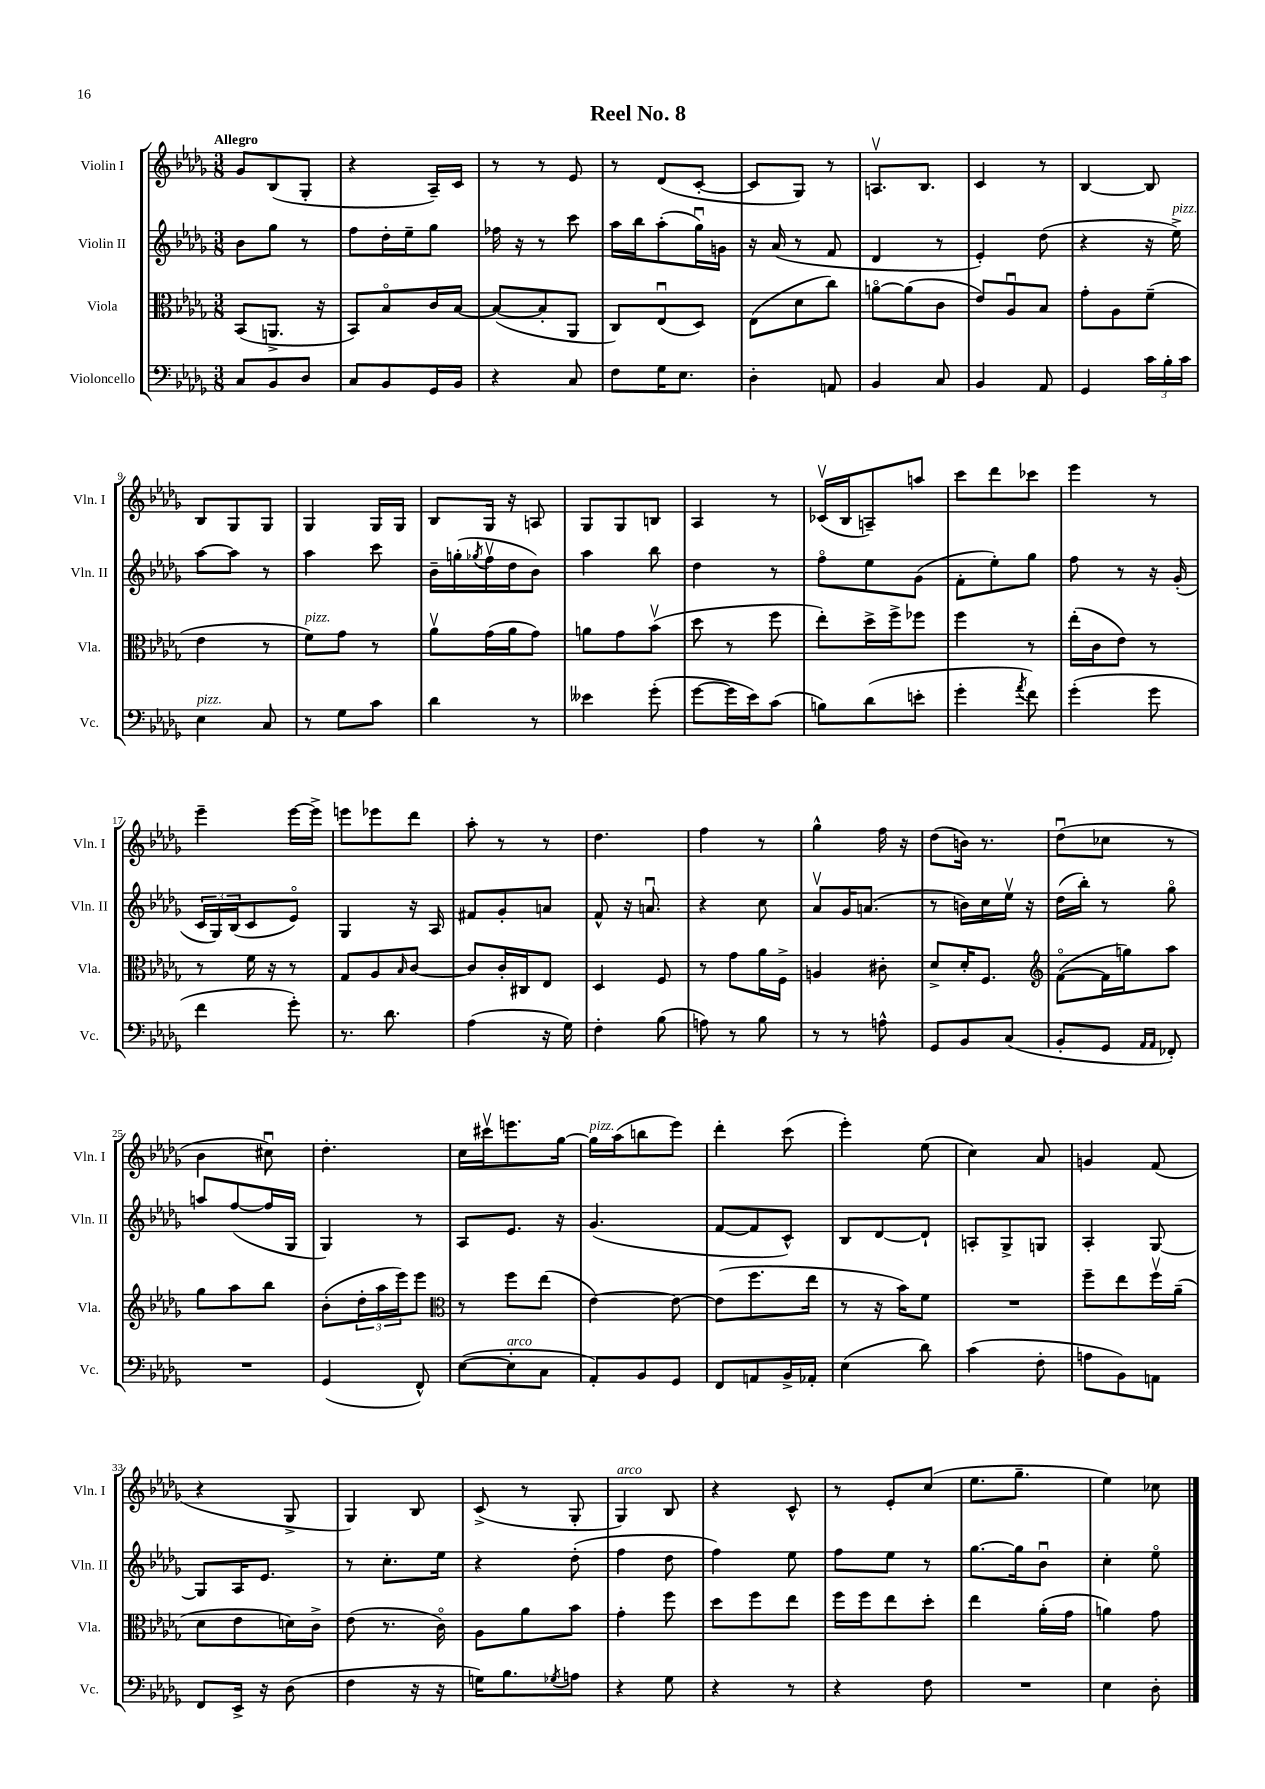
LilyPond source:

\header { title = "Reel No. 8" }
<<
\new StaffGroup <<
\new Staff = "s0" \with { instrumentName = "Violin I" shortInstrumentName = "Vln. I" } {
    \clef treble \key des \major \numericTimeSignature \time 3/8 \tempo "Allegro"
    ges'8 bes8( ges8-. |
    r4 aes16--) c'16 |
    r8 r8 ees'8 |
    r8 des'8( c'8~-. |
    c'8 ges8) r8 |
    a8.\upbow bes8. |
    c'4 r8 |
    bes4~ bes8 |
    bes8 ges8 ges8 |
    ges4 ges16 ges16 |
    bes8 ges16 r16 a8 |
    ges8 ges8 b8 |
    aes4 r8 |
    ces'16\upbow( bes16 a8--) a''8 |
    c'''8 des'''8 ces'''8 |
    ees'''4 r8 |
    ees'''4-- ees'''16~ ees'''16-> |
    e'''8 ees'''8 des'''8 |
    aes''8-. r8 r8 |
    des''4. |
    f''4 r8 |
    ges''4-^ f''16 r16 |
    des''8( b'16) r8. |
    des''8\downbow( ces''8 r8 |
    bes'4 cis''8\downbow) |
    des''4.-. |
    c''16 cis'''16\upbow e'''8. ges''16~ |
    ges''16^\markup { \italic "pizz." } aes''16( b''8 ees'''8) |
    des'''4-. c'''8( |
    ees'''4-.) ees''8( |
    c''4) aes'8 |
    g'4 f'8( |
    r4 ges8-> |
    ges4) bes8 |
    c'8->( r8 ges8-. |
    ges4^\markup { \italic "arco" }) bes8 |
    r4 c'8-^ |
    r8 ees'8-. c''8( |
    ees''8. ges''8.-- |
    ees''4) ces''8 \bar "|." |
}
\new Staff = "s1" \with { instrumentName = "Violin II" shortInstrumentName = "Vln. II" } {
    \clef treble \key des \major \numericTimeSignature \time 3/8
    bes'8 ges''8 r8 |
    f''8 des''16-. ees''16-- ges''8 |
    fes''16 r16 r8 c'''8 |
    aes''16 bes''16 aes''8-.( ges''16\downbow) g'16 |
    r16 aes'16( r8 f'8 |
    des'4 r8 |
    ees'4-.) des''8( |
    r4 r16 ees''16->^\markup { \italic "pizz." }) |
    aes''8~ aes''8 r8 |
    aes''4 c'''8 |
    bes'16-- g''16-.( \acciaccatura { ges''8 } f''16\upbow des''16 bes'8) |
    aes''4 bes''8 |
    des''4 r8 |
    f''8\flageolet ees''8 ges'8( |
    f'8-. ees''8-.) ges''8 |
    f''8 r8 r16 ges'16-.( |
    \tuplet 3/2 { c'16 ges16) bes16( } c'8 ees'8\flageolet) |
    ges4 r16 aes16 |
    fis'8 ges'8-. a'8 |
    f'8-^ r16 a'8.\downbow |
    r4 c''8 |
    aes'8\upbow ges'16 a'8.( |
    r8 b'16) c''16 ees''16\upbow r16 |
    des''16( bes''16-.) r8 ges''8\flageolet |
    a''8 f''8~( f''16 ges16 |
    ges4) r8 |
    aes8 ees'8. r16 |
    ges'4.( |
    f'8~ f'8 c'8-^) |
    bes8 des'8~ des'8-! |
    a8-. ges8-> g8 |
    aes4-. ges8~ |
    ges8 aes16 ees'8. |
    r8 c''8.-. ees''16 |
    r4 des''8-.( |
    f''4 des''8 |
    f''4) ees''8 |
    f''8 ees''8 r8 |
    ges''8.~ ges''16 bes'8\downbow |
    c''4-. ees''8\flageolet \bar "|." |
}
\new Staff = "s2" \with { instrumentName = "Viola" shortInstrumentName = "Vla." } {
    \clef alto \key des \major \numericTimeSignature \time 3/8
    bes,8( a,8.-> r16 |
    bes,8) bes8\flageolet c'16 bes16~ |
    bes8~( bes8-. aes,8 |
    c8) ees8\downbow( des8) |
    ees8( des'8 c''8) |
    a'8~\flageolet a'8( c'8 |
    ees'8) aes8\downbow bes8 |
    ges'8-. aes8 f'8--( |
    ees'4 r8 |
    f'8^\markup { \italic "pizz." }) ges'8 r8 |
    aes'8\upbow ges'16( aes'16 ges'8) |
    a'8 ges'8 bes'8\upbow( |
    des''8 r8 f''8 |
    ees''8-.) des''16-> f''16-> fes''8 |
    f''4 r8 |
    ees''16-.( c'16 ees'8) r8 |
    r8 f'16 r16 r8 |
    ges8 aes8 \grace { bes16 } c'8~ |
    c'8 c'16-. cis16 ees8 |
    des4 f8 |
    r8 ges'8 aes'16 f16-> |
    a4 cis'8-. |
    des'8-> des'16-. f8. |
    \clef treble f'8~\flageolet( f'16 g''16) aes''8 |
    ges''8 aes''8 bes''8 |
    bes'8-.( \tuplet 3/2 { des''16-. aes''16 ees'''16) } ees'''8 |
    \clef alto r8 f''8 ees''8( |
    ees'4~) ees'8~ |
    ees'8( f''8. ees''16 |
    r8 r16 bes'16) f'8 |
    R4. |
    f''8-- ees''8 f''16\upbow aes'16--( |
    des'8 ees'8 d'16) c'16-> |
    ees'8( r8. c'16\flageolet) |
    aes8 aes'8 bes'8 |
    ges'4-. f''8 |
    des''8 f''8 ees''8 |
    f''16 f''16 ees''8 des''8-. |
    ees''4 aes'16-.( ges'16 |
    a'4) ges'8 \bar "|." |
}
\new Staff = "s3" \with { instrumentName = "Violoncello" shortInstrumentName = "Vc." } {
    \clef bass \key des \major \numericTimeSignature \time 3/8
    c8 bes,8 des8 |
    c8 bes,8 ges,16 bes,16 |
    r4 c8 |
    f8 ges16 ees8. |
    des4-. a,8 |
    bes,4 c8 |
    bes,4 aes,8 |
    ges,4 \tuplet 3/2 { c'16 bes16-. c'16 } |
    ees4^\markup { \italic "pizz." } c8 |
    r8 ges8 c'8 |
    des'4 r8 |
    eeses'4 ges'8-.( |
    ges'8~ ges'16 ees'16) c'8( |
    b8) des'8( e'8-. |
    ges'4-. \acciaccatura { aes'8 } f'8) |
    ges'4-.( ges'8 |
    f'4 ges'8-.) |
    r8. des'8. |
    aes4( r16 ges16) |
    f4-. bes8( |
    a8) r8 bes8 |
    r8 r8 a8-^ |
    ges,8 bes,8 c8( |
    bes,8-. ges,8 \grace { aes,16 aes,16 } fes,8-.) |
    R4. |
    ges,4( f,8-^) |
    ees8~( ees8-.^\markup { \italic "arco" } c8 |
    aes,8-.) bes,8 ges,8 |
    f,8 a,8 bes,16-> aes,16-. |
    ees4( des'8) |
    c'4( f8-. |
    a8 bes,8) a,8 |
    f,8 ees,16-> r16 des8( |
    f4 r16 r16 |
    g16) bes8. \acciaccatura { ges8 } a8 |
    r4 ges8 |
    r4 r8 |
    r4 f8 |
    R4. |
    ees4 des8-. \bar "|." |
}
>>
>>
